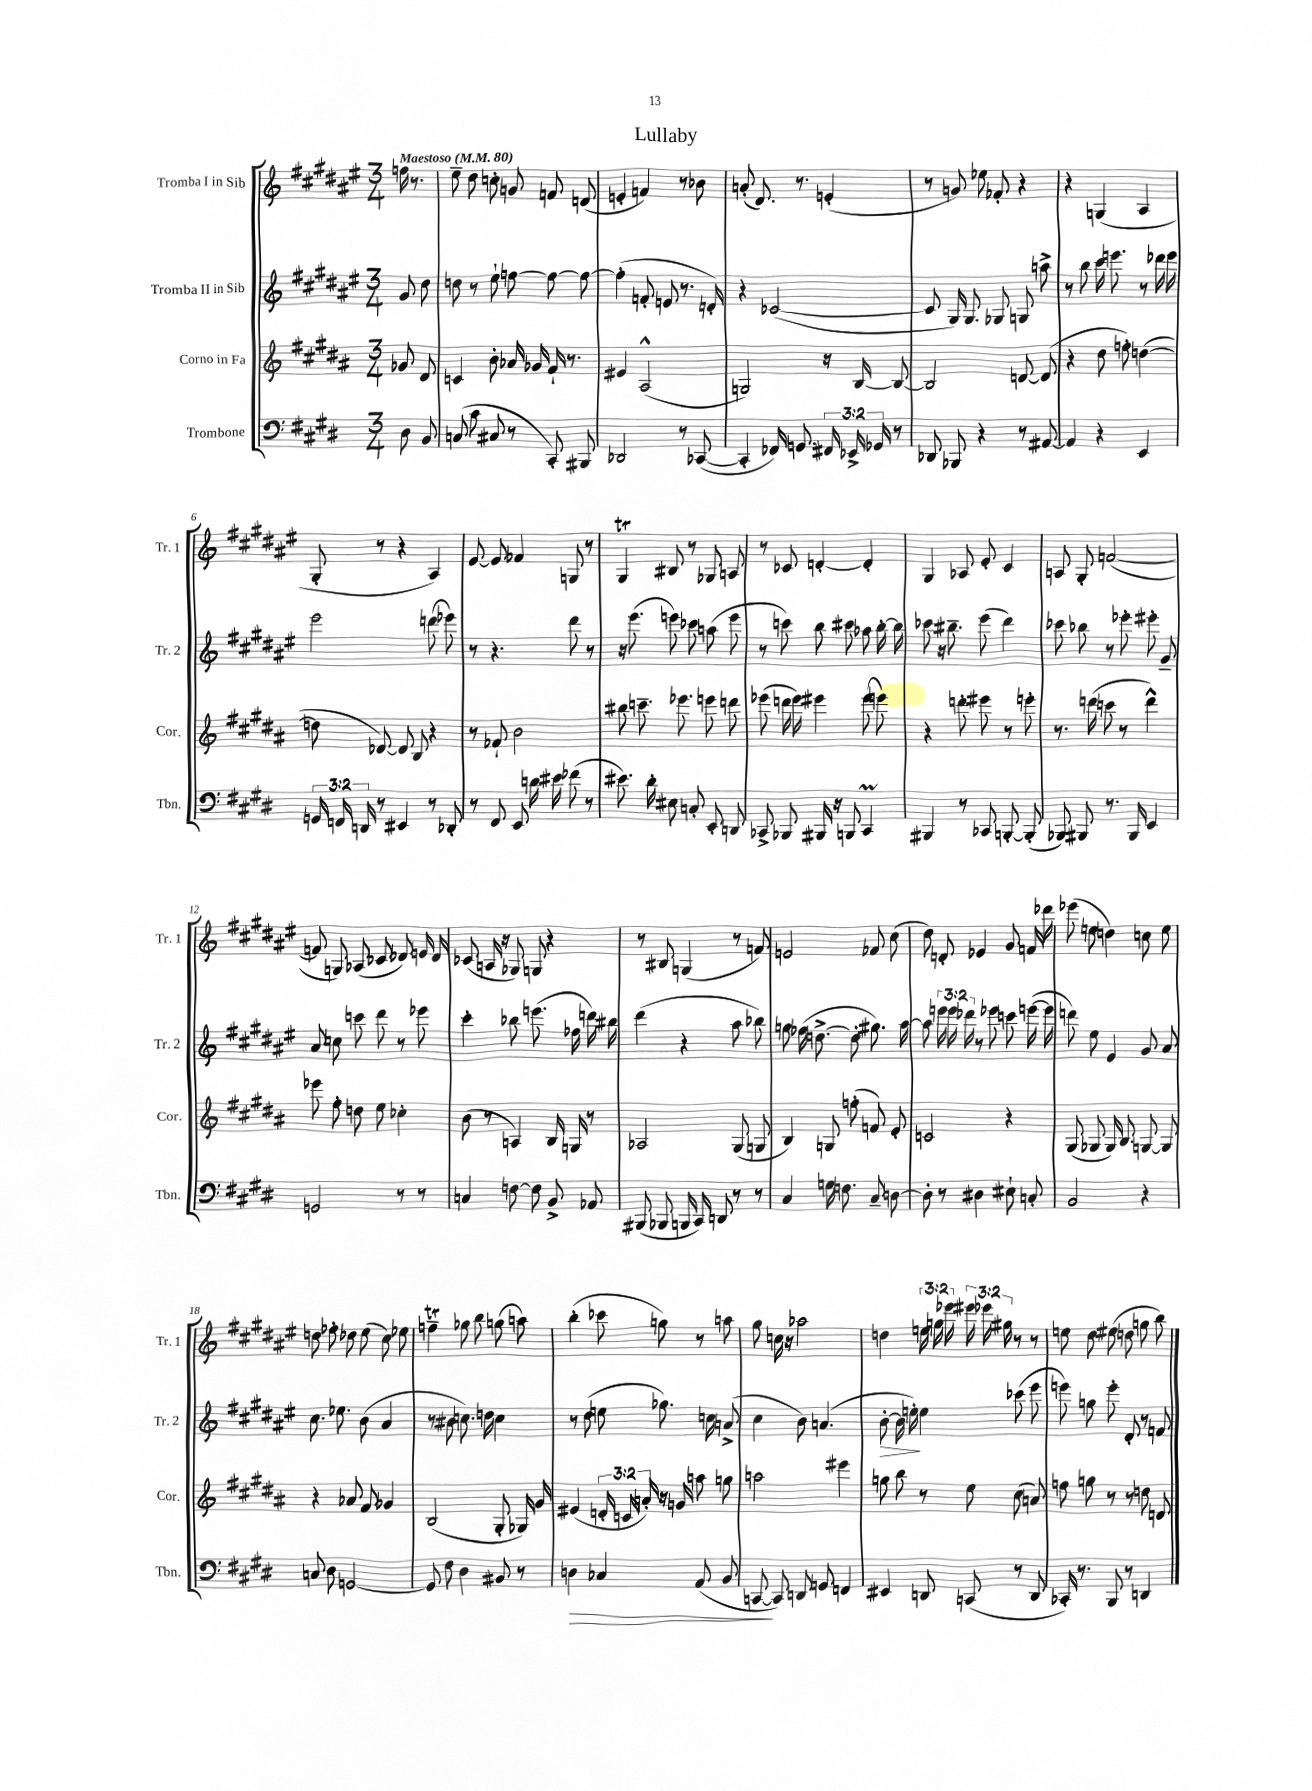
\header { title = "Lullaby" }
<<
\new StaffGroup <<
\new Staff = "s0" \with { instrumentName = "Tromba I in Sib" shortInstrumentName = "Tr. 1" } {
    \clef treble \key fis \major \numericTimeSignature \time 3/4 \override Staff.TupletNumber.text = #tuplet-number::calc-fraction-text \partial 4 \tempo "Maestoso" 4 = 80
    \autoBeamOff f''16 r8. |
    eis''8-- dis''8 c''8-. g'8 f'8 d'8( |
    e'4-. f'4) r8 bes'8 |
    a'8-.( dis'8.) r8. e'4-.( |
    r8 g'8) ees''8 fes'8-. r4 |
    r4 g4( ais4 |
    gis8-. r8 r4 ais4) |
    eis'8~ eis'8 fes'4 g8 r8 |
    gis4\trill bis8 r8 ges8 a8 |
    r8 ces'8 d'4~-. d'4-. |
    gis4 aes8 eis'8-. cis'4 |
    a8 gis8-. f'2~( |
    f'8 g8) aes8( ces'8 des'8) e'16 des'16 |
    ces'8( a16 r16 ges8) g8 r4 |
    r8 bis8 g4( r8 f'8) |
    e'2 fes'8 cis''8( |
    dis''8) d'8-. ees'4 gis'8 f'16 des'''16 |
    ees'''8( e''8 d''4) c''8 e''8 |
    d''8 fes''8-. des''8 eis''8( cis''8) ees''8 |
    f''4--\trill ges''8 b''8 g''8( a''8) |
    b''4-.( ces'''8 g''8) r8 a''8 |
    gis''8 c''16 r16 aes''2 |
    d''4 \tuplet 3/2 { e''16 g''16 ees'''16 } \tuplet 3/2 { eis'''16 ees'''16 gis''16 } r8 r8 |
    e''8 dis''8 eis''8( d''8 g''8 b''8) \bar "|." |
}
\new Staff = "s1" \with { instrumentName = "Tromba II in Sib" shortInstrumentName = "Tr. 2" } {
    \clef treble \key fis \major \numericTimeSignature \time 3/4 \override Staff.TupletNumber.text = #tuplet-number::calc-fraction-text \partial 4
    \autoBeamOff gis'8 dis''8 |
    d''8 r8 eis''8-! f''8~ f''8~ f''8~ |
    f''4-.( f'8-. e'8 r8. d'16-.) |
    r4 ces'2~( |
    ces'8 gis16) gis8. ges8 g8 a''8-> |
    r8 b''8 cis'''16 e'''8. r8 des'''16 e'''16 |
    eis'''2 d'''8( ees'''8) |
    r8 r4. dis'''8 r8 |
    r16 eis'''8.( e'''8) ces'''8 a''8( e'''8 |
    r8 c'''8) b''8 cis'''8 aes''8 b''16~-. b''16 |
    ces'''8 r16 bis''8.-- eis'''8( dis'''4) |
    ces'''8 bes''8 r8 ees'''8-. eis'''8-. gis'8-- |
    ais'8 c''8 c'''8 dis'''8 r8 ees'''8 |
    cis'''4-. bes''8 e'''8.( fes''16 d'''16) bis''16 |
    dis'''4( r4 ais''8 bes''8) |
    g''8 fes''16( d''8.~-> d''8-. gis''8.) ais''16~ |
    ais''8 \tuplet 3/2 { e'''16 e'''16 des'''16 } r8 ees'''8 c'''8 e'''16~( e'''16 |
    d'''8) eis''8 eis'4 gis'8 ais'8 |
    cis''8. ees''8. b'8( ais'4 |
    r8 bis'8 c''8.) d''16 c''4 |
    r8 dis''8( e''8 ges''8.) c''16 a'8->( |
    cis''4 b'8) a'4.( |
    b'8~-.\> b'16 e''16-.\!) e''4 ces'''8( eis'''8 |
    e'''8) g''8 e'''8-. dis'8-. r8 f'8 \bar "|." |
}
\new Staff = "s2" \with { instrumentName = "Corno in Fa" shortInstrumentName = "Cor." } {
    \clef treble \key b \major \numericTimeSignature \time 3/4 \override Staff.TupletNumber.text = #tuplet-number::calc-fraction-text \partial 4
    \autoBeamOff ges'8 dis'8 |
    c'4 b'8-. aes'16 ges'16 fis'16-! r8. |
    eis'4 ais2-^( |
    g2) r16 b16~ b8~ |
    b2 d'8~ d'8( |
    r4 dis''8 f''8-.) d''4~( |
    d''8 des'8~) des'8 b8 r4 |
    r8 fes'8-! b'2 |
    bis''8 c'''8.-- ees'''8. e'''8 d'''8 |
    ees'''8( d'''16 ees'''16) eis'''4 eis'''8( e'''8) |
    r4 d'''8-. eis'''8 r8 e'''8-. |
    r8. d'''16( c'''8 r8 d'''4-^) |
    ees'''8 fis''8-. d''8 e''8 ces''4-. |
    b'8( r8 a4) b16 g16 r8 |
    aes2 gis8( g8 |
    b4) g8 f''8-.( f'8) e'8-. |
    c'2 r4 |
    gis8( ges8 ges16) b8. g8~ g8 |
    r4 aes'8 fis'8 ges'4 |
    b2( gis8-. ges16) gis'16 |
    eis'4( \tuplet 3/2 { d'16-. c'16 a'16-.) } r16 g'16 a''8 g''8 |
    a''2 eis'''4 |
    g''8 b''8 r8 e''8 cis''8( a'8) |
    f''8 g''8 r8 r8 d''8 d'8 \bar "|." |
}
\new Staff = "s3" \with { instrumentName = "Trombone" shortInstrumentName = "Tbn." } {
    \clef bass \key e \major \numericTimeSignature \time 3/4 \override Staff.TupletNumber.text = #tuplet-number::calc-fraction-text \partial 4
    \autoBeamOff dis8 b,8 |
    c8( cis'8 cis8 r8 cis,8-.) bis,,8 |
    des,2 r8 ces,8~( |
    ces,4-. fes,16) g,8. \tuplet 3/2 { fis,16 ees,16-> ges,16 } r8 |
    des,8 bes,,8 r4 r8 ais,8~ |
    ais,4 r4 e,4 |
    \tuplet 3/2 { g,16 f,16 d,16 } r8 eis,4 r8 des,8-. |
    r8 fis,8 e,8 d'16 eis'16 fes'8( r8 |
    eis'8.) dis'16-. eis8 c8-. e,8-. d,8 |
    ces,8-> bes,,8 bis,,16 r16 b,,8 ces,4\prall |
    bis,,4 r8 ces,8 b,,8~-. b,,8-.( |
    bes,,8) bis,,8 r8. bis,,16 e,4 |
    g,2 r8 r8 |
    c4 f8~ f8 b,8-> aes,8 |
    bis,,8( bes,,8 b,,16 cis,16) d,8 r8 r8 |
    cis4 g16 f8. cis8-- d8~ |
    d8-. r8 dis4 eis8-! c8-. |
    b,2 r4 |
    c8 dis8 g,2~ |
    g,8 fis8 dis4 bis,8 r8 |
    d4\> ces4 a,8( b,8 |
    c,8~\! c,8) d,8 g,8 f,4 |
    eis,4 d,8 c,8( r8 d,8 |
    ces,16-.) r8. b,,8 r8 d,4 \bar "|." |
}
>>
>>
